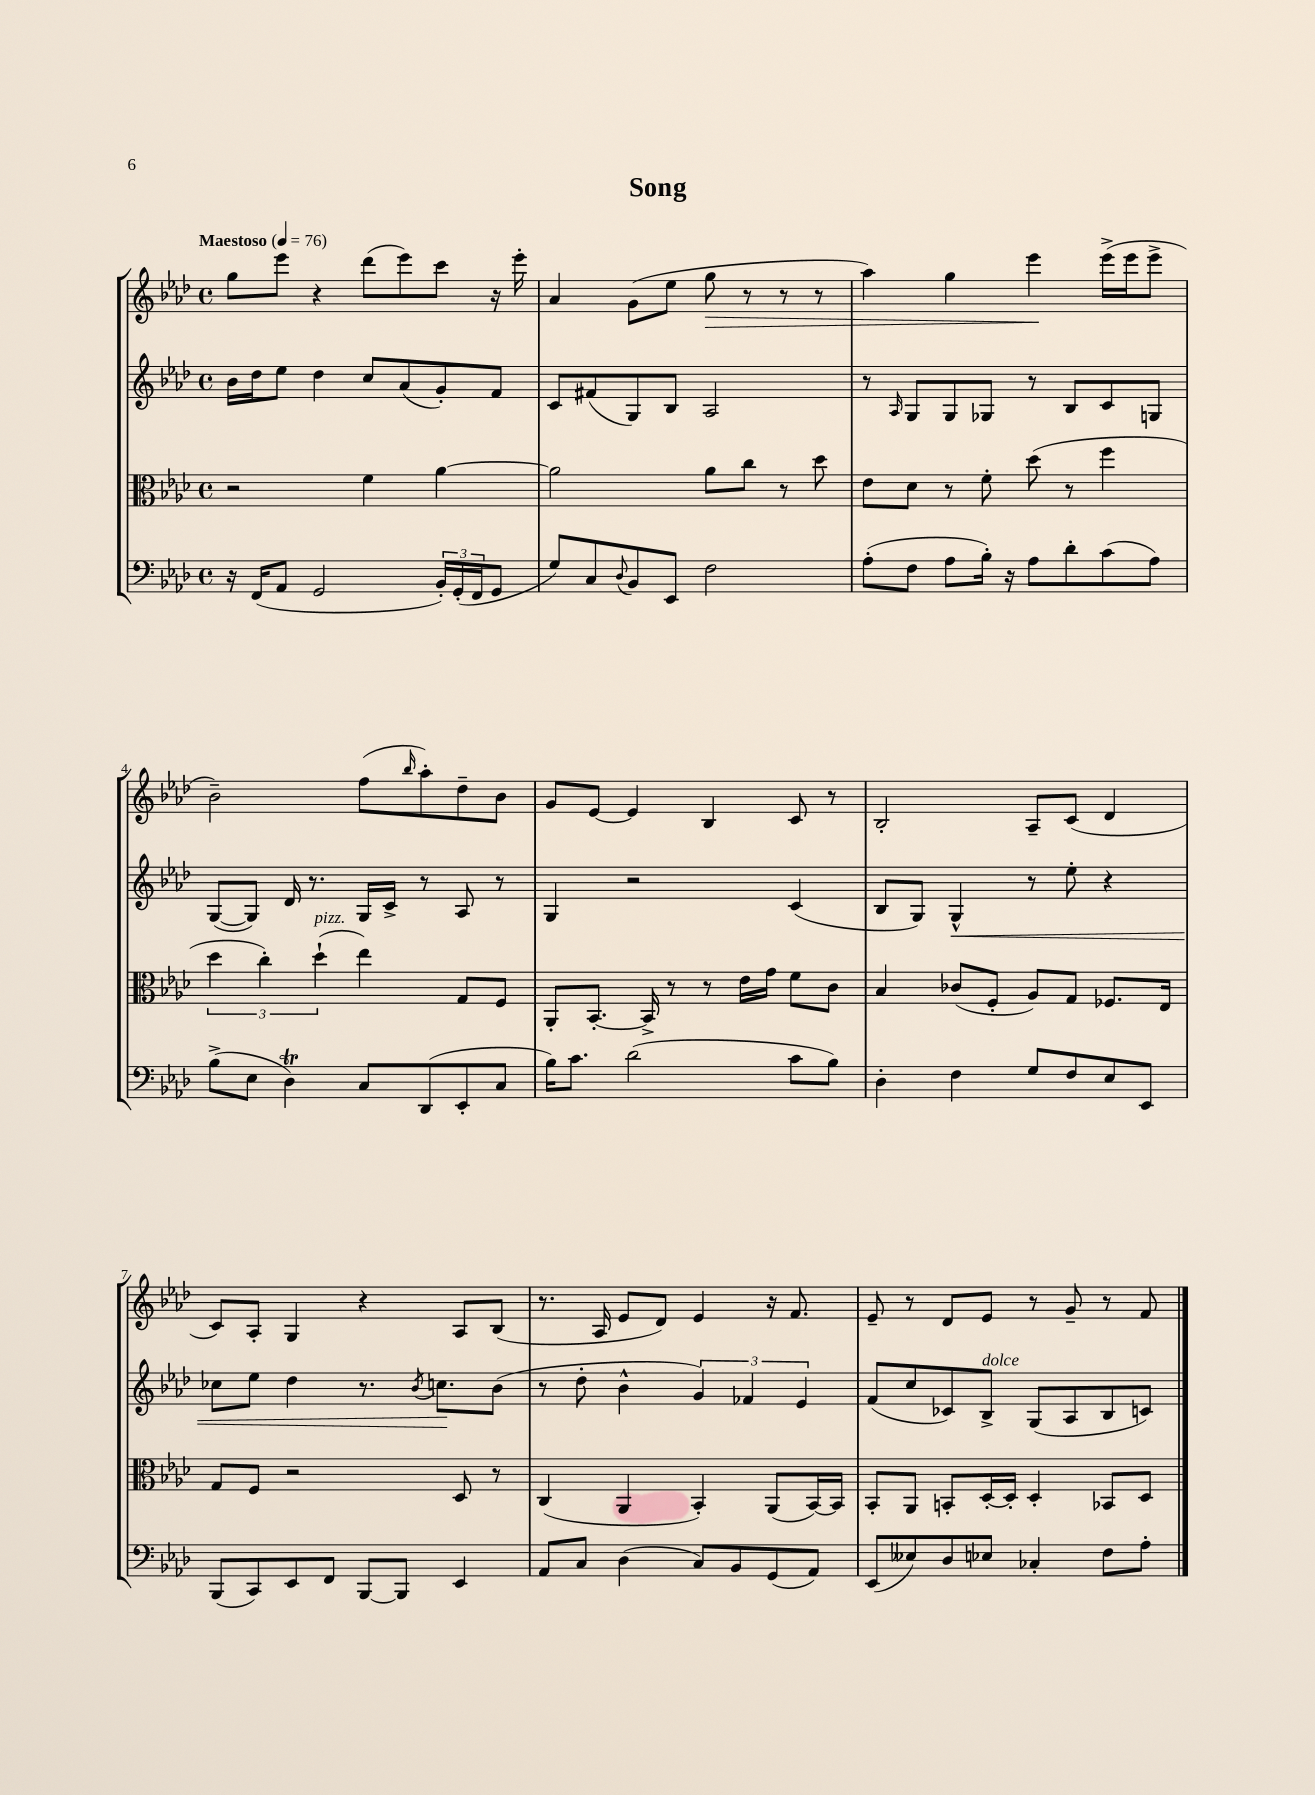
\header { title = "Song" }
<<
\new StaffGroup <<
\new Staff = "s0" {
    \clef treble \key aes \major \defaultTimeSignature \time 4/4 \tempo "Maestoso" 4 = 76
    g''8 ees'''8 r4 des'''8( ees'''8) c'''8 r16 ees'''16-. |
    aes'4 g'8( ees''8 g''8\> r8 r8 r8 |
    aes''4) g''4 ees'''4\! ees'''16->( ees'''16 ees'''8-> |
    bes'2--) f''8( \grace { bes''16 } aes''8-.) des''8-- bes'8 |
    g'8 ees'8~ ees'4 bes4 c'8 r8 |
    bes2-. aes8-- c'8( des'4 |
    c'8) aes8-. g4 r4 aes8 bes8( |
    r8. aes16 ees'8 des'8) ees'4 r16 f'8. |
    ees'8-- r8 des'8 ees'8 r8 g'8-- r8 f'8 \bar "|." |
}
\new Staff = "s1" {
    \clef treble \key aes \major \defaultTimeSignature \time 4/4
    bes'16 des''16 ees''8 des''4 c''8 aes'8( g'8-.) f'8 |
    c'8 fis'8( g8) bes8 aes2 |
    r8 \grace { aes16 } g8 g8 ges8 r8 bes8 c'8 g8 |
    g8~( g8) des'16 r8. g16 c'16-> r8 aes8 r8 |
    g4 r2 c'4( |
    bes8 g8) g4-^\< r8 ees''8-. r4 |
    ces''8 ees''8 des''4 r8. \acciaccatura { bes'8 } c''8.\! bes'8( |
    r8 des''8-. bes'4-^ \tuplet 3/2 { g'4) fes'4 ees'4 } |
    f'8( c''8 ces'8) bes8->^\markup { \italic "dolce" } g8( aes8 bes8 c'8) \bar "|." |
}
\new Staff = "s2" {
    \clef alto \key aes \major \defaultTimeSignature \time 4/4
    r2 f'4 aes'4~ |
    aes'2 aes'8 c''8 r8 des''8 |
    ees'8 des'8 r8 f'8-. des''8( r8 f''4 |
    \tuplet 3/2 { des''4 c''4-.) des''4-!^\markup { \italic "pizz." }( } ees''4) g8 f8 |
    aes,8-. bes,8.~-. bes,16-> r8 r8 ees'16 g'16 f'8 c'8 |
    bes4 ces'8( f8-. aes8) g8 fes8. ees16 |
    g8 f8 r2 des8 r8 |
    c4( aes,4 bes,4-.) aes,8( bes,16~) bes,16 |
    bes,8-. aes,8 b,8-. des16~-. des16-. des4-. bes,8 des8 \bar "|." |
}
\new Staff = "s3" {
    \clef bass \key aes \major \defaultTimeSignature \time 4/4
    r16 f,16( aes,8 g,2 \tuplet 3/2 { bes,16-.) g,16-.( f,16 } g,8 |
    g8) c8 \appoggiatura { des8 } bes,8 ees,8 f2 |
    aes8-.( f8 aes8 bes16-.) r16 aes8 des'8-. c'8( aes8) |
    bes8->( ees8 des4\trill) c8 des,8( ees,8-. c8 |
    bes16) c'8. des'2( c'8 bes8) |
    des4-. f4 g8 f8 ees8 ees,8 |
    bes,,8( c,8) ees,8 f,8 bes,,8~ bes,,8 ees,4 |
    aes,8 c8 des4( c8) bes,8 g,8( aes,8) |
    ees,8( eeses8) des8 ees8 ces4-. f8 aes8-. \bar "|." |
}
>>
>>
